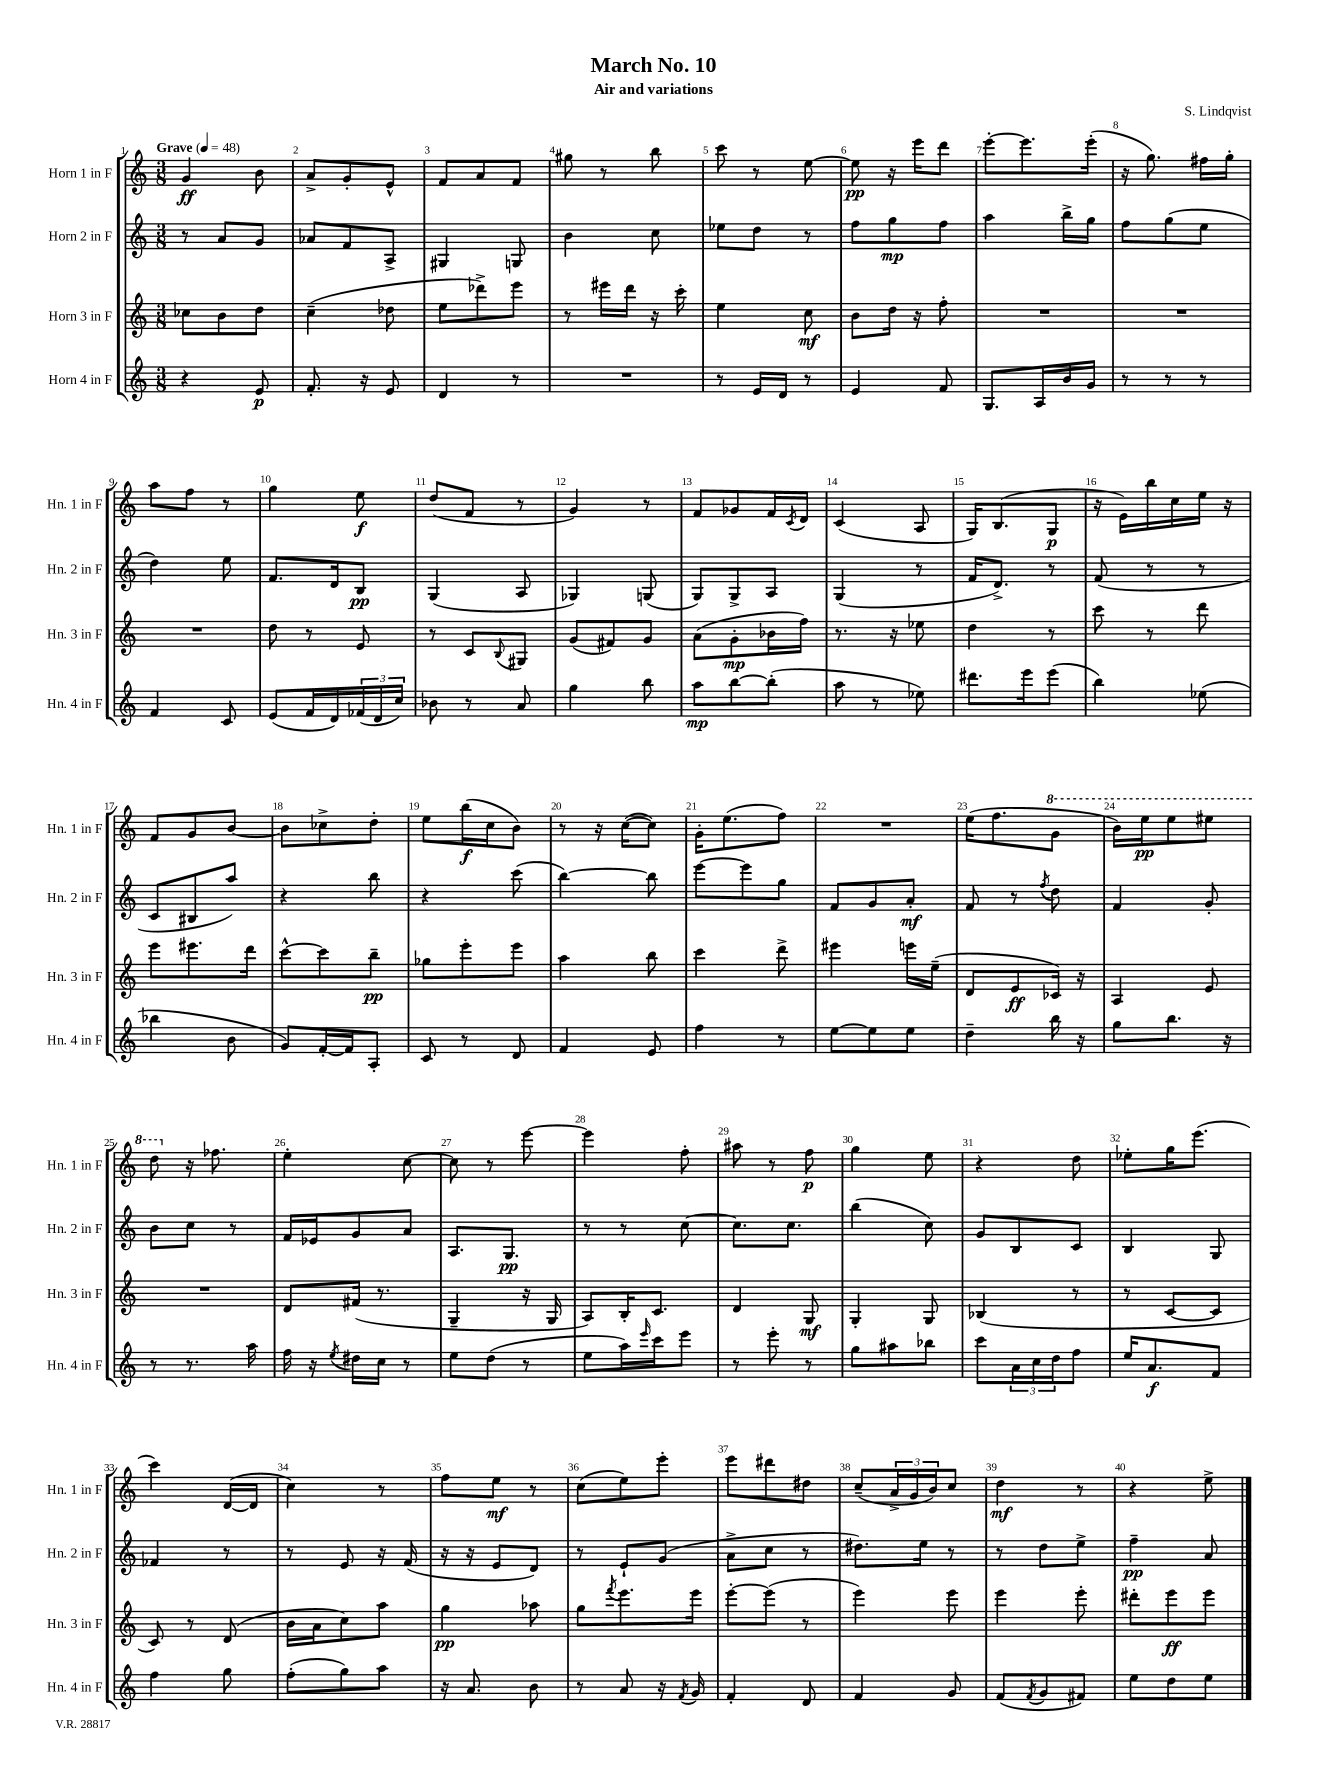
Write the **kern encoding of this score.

**kern	**kern	**kern	**kern
*staff4	*staff3	*staff2	*staff1
*clefG2	*clefG2	*clefG2	*clefG2
*k[]	*k[]	*k[]	*k[]
*M3/8	*M3/8	*M3/8	*M3/8
*MM48	*MM48	*MM48	*MM48
4r	8cc-	8r	4g
.	8b	8a	.
8e	8dd	8g	8b
=	=	=	=
8.f'	(4cc~	8a-	8a^
.	.	8f	8g'
16r	.	.	.
8e	8dd-	8A^	8e^^
=	=	=	=
4d	8ee	4G#	8f
.	8ddd-^)	.	8a
8r	8eee	8G	8f
=	=	=	=
4.r	8r	4b	8gg#
.	16eee#	.	8r
.	16ddd	.	.
.	16r	8cc	8bb
.	16ccc'	.	.
=	=	=	=
8r	4ee	8ee-	8ccc
16e	.	8dd	8r
16d	.	.	.
8r	8cc	8r	[8ee
=	=	=	=
4e	8b	8ff	8ee]
.	16dd	8gg	16r
.	16r	.	16eee
8f	8ff'	8ff	8ddd
=	=	=	=
8.G	4.r	4aa	[8eee'
.	.	.	8.eee]
16A	.	.	.
16b	.	16bb^	.
16g	.	16gg	(16eee'
=	=	=	=
8r	4.r	8ff	16r
.	.	.	8.gg)
8r	.	(8gg	.
8r	.	8ee	16ff#
.	.	.	16gg'
=	=	=	=
4f	4.r	4dd)	8aa
.	.	.	8ff
8c	.	8ee	8r
=	=	=	=
(8e	8dd	8.f	4gg
16f	8r	.	.
16d)	.	16d	.
(24f-	8e	8B	8ee
24d	.	.	.
24cc)	.	.	.
=	=	=	=
8b-	8r	(4G	(8dd
8r	8c	.	8f
.	8qqB	.	.
8a	8G#	8A	8r
=	=	=	=
4gg	(8g	4G-)	4g)
.	8f#)	.	.
8bb	8g	(8G	8r
=	=	=	=
8aa	(8a	8G)	8f
[8bb	8g'	8G^	8g-
(8bb']	16b-	8A	16f
.	.	.	8qc
.	16ff)	.	16d
=	=	=	=
8aa	8.r	(4G	(4c
8r	.	.	.
.	16r	.	.
8ee-)	8ee-	8r	8A
=	=	=	=
8.ddd#	4dd	16f	16G)
.	.	8.d^)	(8.B
16eee	.	.	.
(8eee	8r	8r	8G
=	=	=	=
4bb)	8ccc	(8f	16r
.	.	.	16e)
.	8r	8r	16bb
.	.	.	16cc
(8ee-	8ddd	8r	16ee
.	.	.	16r
=	=	=	=
4bb-	8eee	8c	8f
.	8.eee#	8B#	8g
8b	.	8aa)	[8b
.	16ddd	.	.
=	=	=	=
8g)	[8ccc^^	4r	8b]
[16f'	8ccc]	.	8cc-^
16f]	.	.	.
8A'	8bb~	8bb	8dd'
=	=	=	=
8c	8gg-	4r	8ee
8r	8eee'	.	(16bb
.	.	.	16cc
8d	8eee	(8ccc	8b)
=	=	=	=
4f	4aa	[4bb)	8r
.	.	.	16r
.	.	.	([16cc
8e	8bb	8bb]	8cc])
=	=	=	=
4ff	4ccc	[8eee	16g'
.	.	.	(8.ee
.	.	8eee]	.
8r	8ddd^	8gg	8ff)
=	=	=	=
[8ee	4eee#	8f	4.r
8ee]	.	8g	.
8ee	16eee	8a'	.
.	(16ee~	.	.
=	=	=	=
4dd~	8d	8f	(16ee
.	.	.	8.ff
.	8e	8r	.
.	.	8qff	.
16bb	16c-)	8dd	8gg
16r	16r	.	.
=	=	=	=
8gg	4A	4f	16bb)
.	.	.	16eee
8.bb	.	.	8eee
.	8e	8g'	8eee#
16r	.	.	.
=	=	=	=
8r	4.r	8b	8ddd
8.r	.	8cc	16r
.	.	.	8.ff-
.	.	8r	.
16aa	.	.	.
=	=	=	=
16ff	8d	16f	4ee'
16r	.	16e-	.
8qee	.	.	.
16dd#	(16f#	8g	.
16cc	8.r	.	.
8r	.	8a	[8cc
=	=	=	=
8ee	4G~	8.A	8cc]
(8dd	.	.	8r
.	.	8.G	.
8r	16r	.	[8eee
.	16G	.	.
=	=	=	=
8ee	8A)	8r	4eee]
16aa)	16B'	8r	.
16qqeee	.	.	.
16ccc	8.c	.	.
8eee	.	[8cc	8ff'
=	=	=	=
8r	4d	8.cc]	8aa#
8eee'	.	.	8r
.	.	8.cc	.
8r	8G	.	8ff
=	=	=	=
8gg	4G'	(4bb	4gg
8aa#	.	.	.
8bb-	8G	8cc)	8ee
=	=	=	=
8ccc	(4B-	8g	4r
24a	.	8B	.
24cc	.	.	.
24dd	.	.	.
8ff	8r	8c	8dd
=	=	=	=
16ee	8r	4B	8ee-'
8.a	.	.	.
.	[8c	.	16gg
.	.	.	(8.eee
8f	8c]	8G	.
=	=	=	=
4ff	8c)	4f-	4ccc)
.	8r	.	.
8gg	(8d	8r	([16d
.	.	.	16d]
=	=	=	=
(8ff'	16b	8r	4cc)
.	16a	.	.
8gg)	8cc)	8e	.
8aa	8aa	16r	8r
.	.	(16f	.
=	=	=	=
16r	4gg	16r	8ff
8.a	.	16r	.
.	.	8e	8ee
8b	8aa-	8d)	8r
=	=	=	=
8r	8gg	8r	(8cc
.	8qfff	.	.
8a	8.eee	8e`	8ee)
16r	.	(8g	8eee'
8qf	.	.	.
16g	16eee	.	.
=	=	=	=
4f'	[8eee'	8a^	8eee
.	(8eee]	8cc	8ddd#
8d	8r	8r	8dd#
=	=	=	=
4f	4eee)	8.dd#)	(8cc~
.	.	.	24a^
.	.	.	24g
.	.	16ee	.
.	.	.	24b)
8g	8eee	8r	8cc
=	=	=	=
(8f	4eee	8r	4dd
8qf	.	.	.
8g	.	8dd	.
8f#)	8eee'	8ee^	8r
=	=	=	=
8ee	8ddd#'	4ff~	4r
8dd	8eee	.	.
8ee	8eee	8a	8ee^
==	==	==	==
*-	*-	*-	*-
